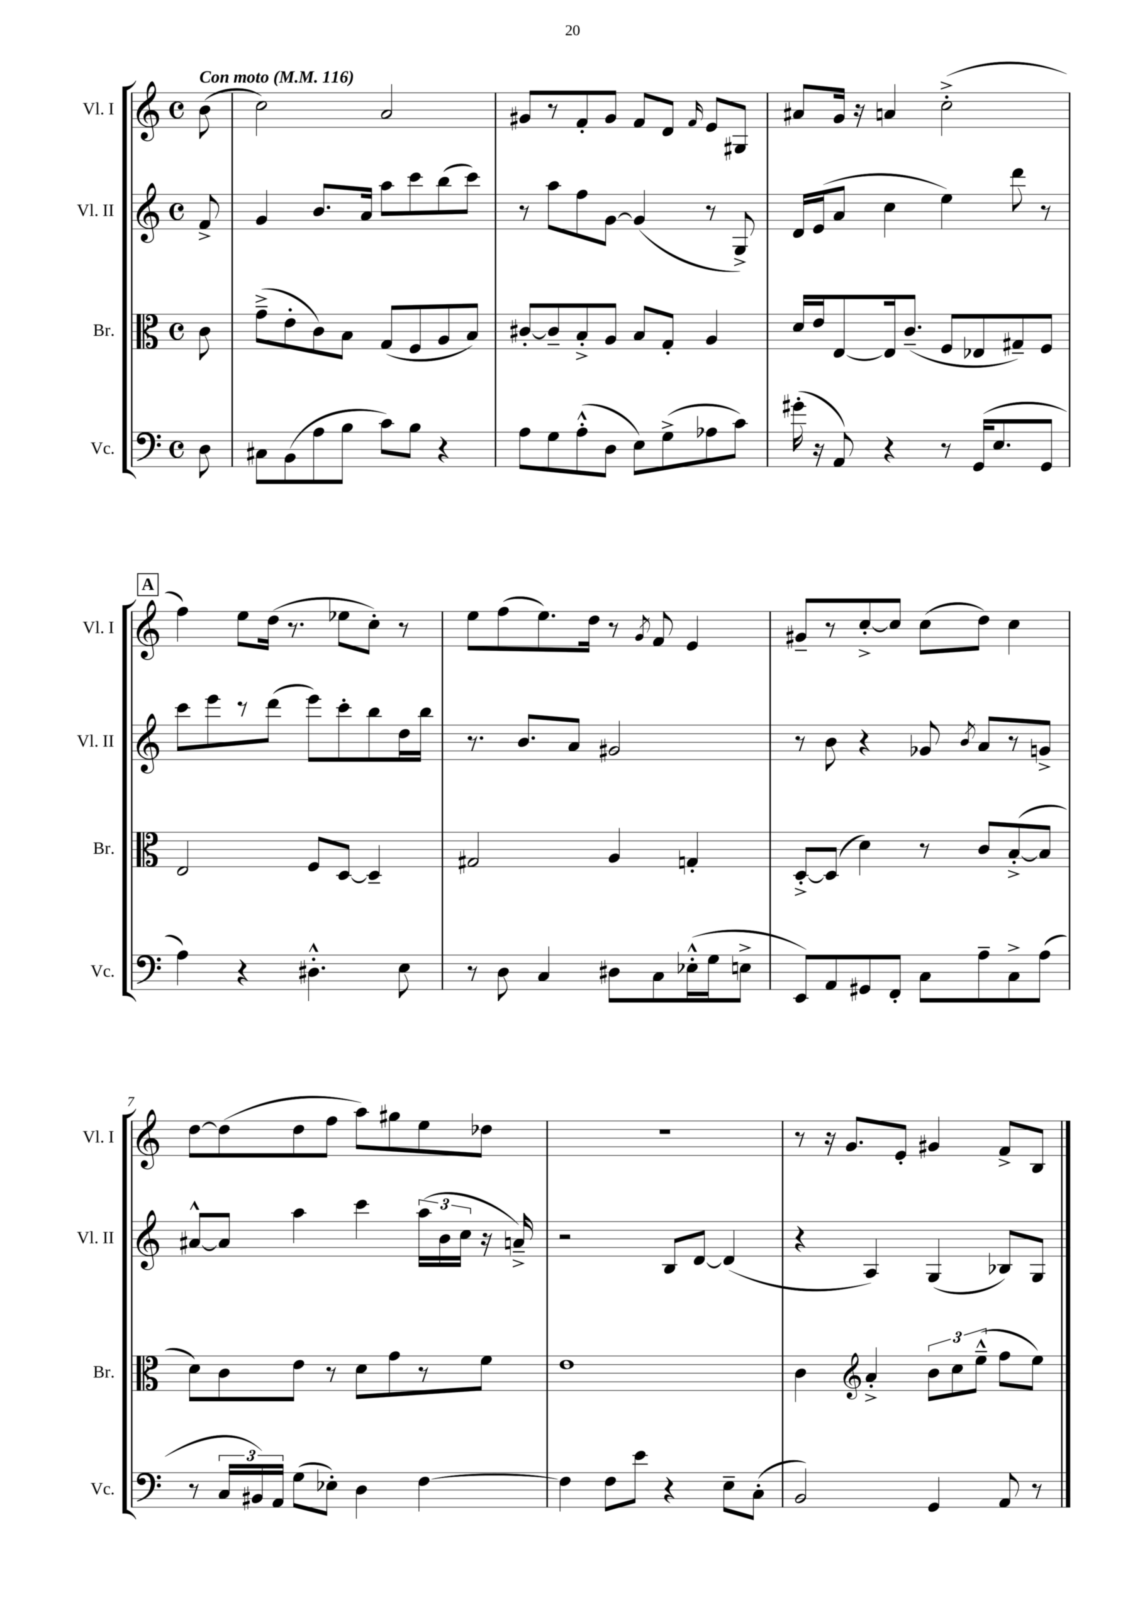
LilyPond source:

<<
\new StaffGroup <<
\new Staff = "s0" \with { instrumentName = "Vl. I" shortInstrumentName = "Vl. I" } {
    \clef treble \key c \major \defaultTimeSignature \time 4/4 \partial 8 \tempo "Con moto" 4 = 116
    \autoBeamOff b'8( |
    c''2) a'2 |
    gis'8[ r8 f'8-. gis'8] f'8[ d'8] \grace { f'16 } e'8[ gis8] |
    ais'8[ g'16] r16 a'4 c''2-.->( |
    \mark \markup { \box "A" } f''4) e''8[ d''16]( r8. ees''8[ c''8]-.) r8 |
    e''8[ f''8( e''8.) d''16] r8 \acciaccatura { g'8 } f'8 e'4 |
    gis'8[-- r8 c''8~-.-> c''8] c''8[( d''8]) c''4 |
    d''8[~ d''8( d''8 f''8] a''8[) gis''8 e''8 des''8] |
    R1 |
    r8 r16 g'8.[ e'8]-. gis'4 f'8[-> b8] \bar "|." |
}
\new Staff = "s1" \with { instrumentName = "Vl. II" shortInstrumentName = "Vl. II" } {
    \clef treble \key c \major \defaultTimeSignature \time 4/4 \partial 8
    \autoBeamOff f'8-> |
    g'4 b'8.[ a'16] a''8[ c'''8 b''8( c'''8]) |
    r8 a''8[ f''8 g'8]~ g'4( r8 g8->) |
    d'16[ e'16( a'8] c''4 e''4) d'''8 r8 |
    \mark \markup { \box "A" } c'''8[ e'''8 r8 d'''8]( e'''8[) c'''8-. b''8 d''16 b''16] |
    r8. b'8.[ a'8] gis'2 |
    r8 b'8 r4 ges'8 \acciaccatura { b'8 } a'8[ r8 g'8]-> |
    ais'8[~-^ ais'8] a''4 c'''4 \tuplet 3/2 { a''16[( b'16 c''16] } r16 a'16--->) |
    r2 b8[ d'8]~ d'4( |
    r4 a4) g4( bes8[) g8] \bar "|." |
}
\new Staff = "s2" \with { instrumentName = "Br." shortInstrumentName = "Br." } {
    \clef alto \key c \major \defaultTimeSignature \time 4/4 \partial 8
    \autoBeamOff c'8 |
    g'8[--->( e'8-. c'8) b8] g8[( f8 a8 b8]) |
    cis'8[~-. cis'8-- b8-.-> a8] b8[ g8]-. a4 |
    d'16[ e'16 e8~ e16 c'8.]--( f8[ ees8 gis8--) f8] |
    \mark \markup { \box "A" } e2 f8[ d8]~ d4-- |
    gis2 a4 g4-. |
    d8[~-.-> d8]( d'4) r8 c'8[ b8~-.->( b8] |
    d'8[) c'8 e'8] r8 d'8[ g'8 r8 f'8] |
    e'1 |
    c'4 \clef treble a'4-.-> \tuplet 3/2 { b'8[ c''8 e''8]---^( } f''8[ e''8]) \bar "|." |
}
\new Staff = "s3" \with { instrumentName = "Vc." shortInstrumentName = "Vc." } {
    \clef bass \key c \major \defaultTimeSignature \time 4/4 \partial 8
    \autoBeamOff d8 |
    cis8[ b,8( a8 b8] c'8[) b8] r4 |
    a8[ g8 a8-.-^( d8] e8[) g8->( aes8 c'8]) |
    gis'16-.( r16 a,8) r4 r8 g,16[( e8. g,8] |
    \mark \markup { \box "A" } a4) r4 dis4.-.-^ e8 |
    r8 d8 c4 dis8[ c8 ees16-.-^( g16 e8]-> |
    e,8[) a,8 gis,8 f,8]-. c8[ a8-- c8-> a8]( |
    r8 \tuplet 3/2 { c16[ bis,16) a,16] } g8[( ees8]-.) d4 f4~ |
    f4 f8[ e'8] r4 e8[-- c8]-.( |
    b,2) g,4 a,8 r8 \bar "|." |
}
>>
>>
